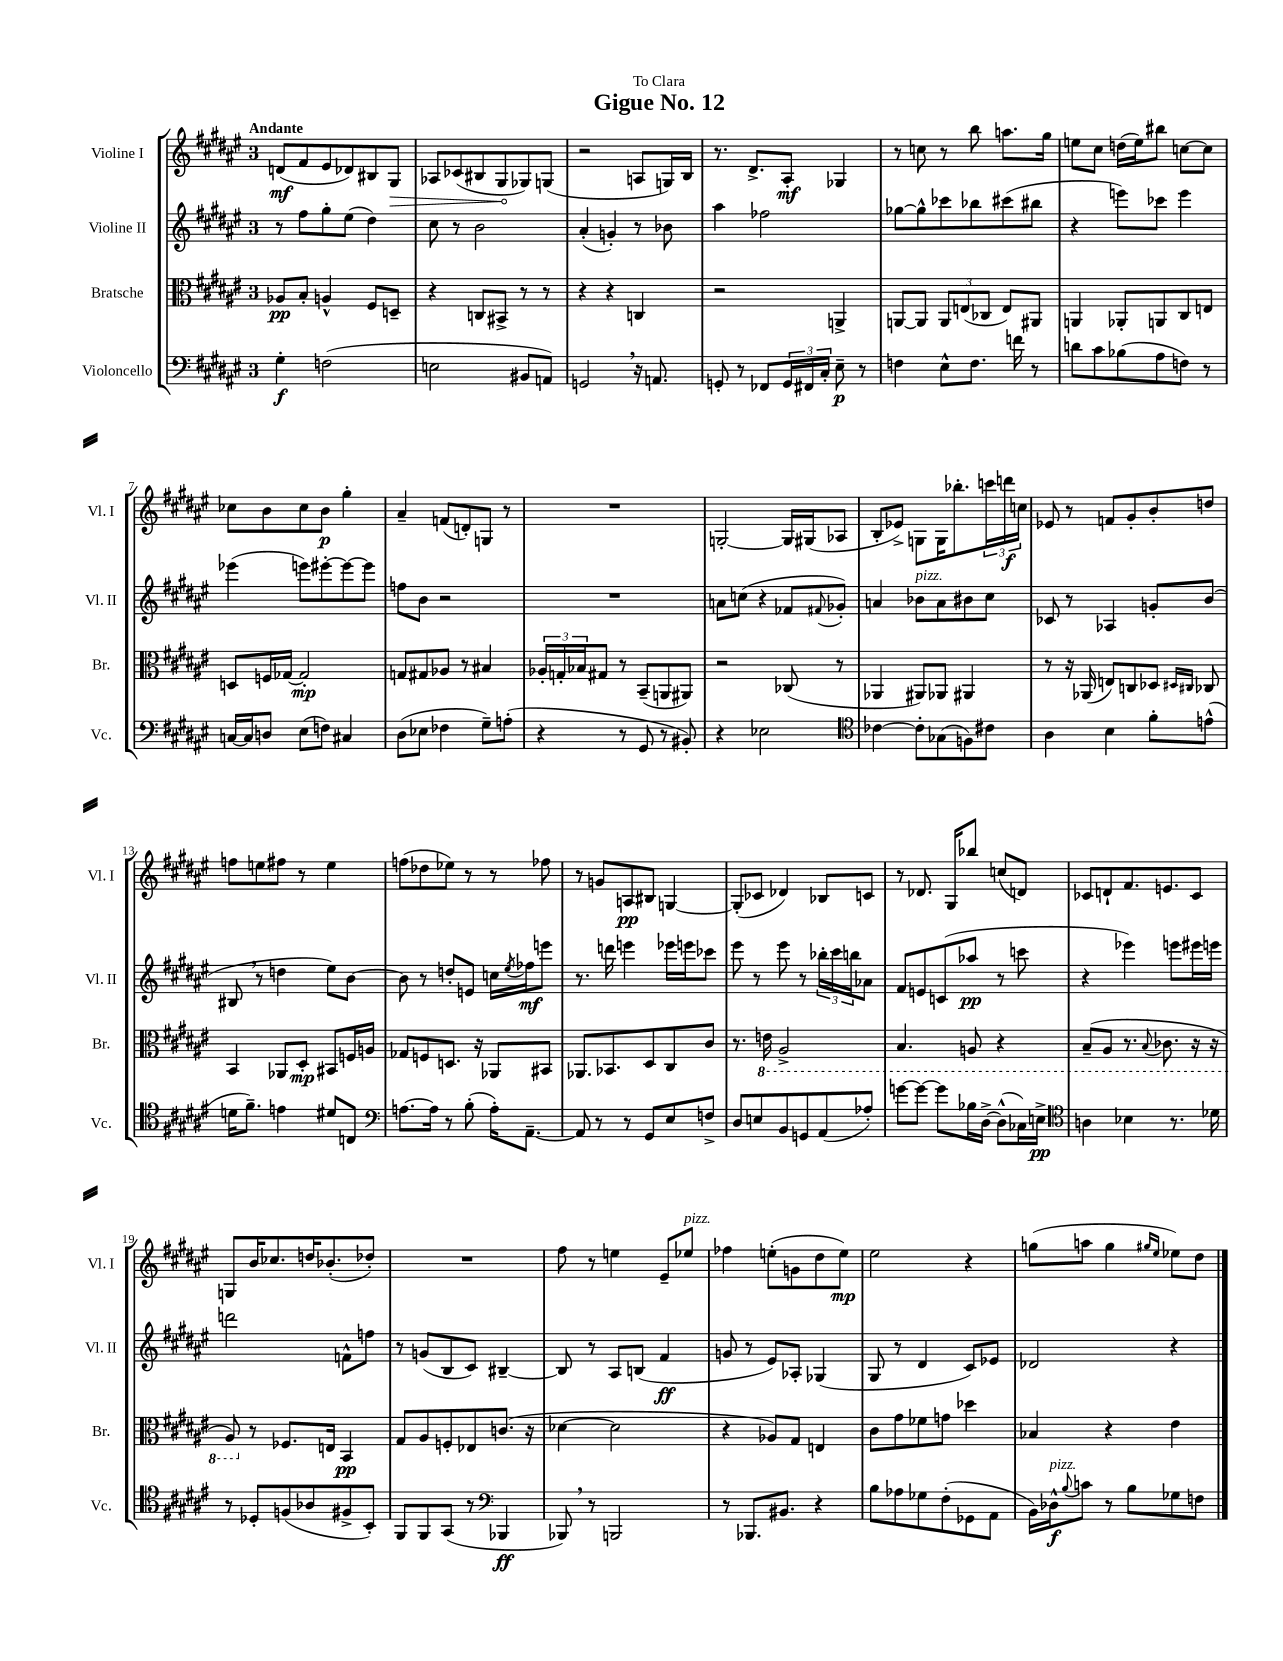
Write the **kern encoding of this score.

**kern	**kern	**kern	**kern
*staff4	*staff3	*staff2	*staff1
*clefF4	*clefC3	*clefG2	*clefG2
*k[f#c#g#d#a#e#]	*k[f#c#g#d#a#e#]	*k[f#c#g#d#a#e#]	*k[f#c#g#d#a#e#]
*M3/4	*M3/4	*M3/4	*M3/4
4G#'	8A-	8r	(8d
.	8B'	8ff#	8f#
(2F	4A^^	8gg#'	8e#
.	.	(8ee#	8d-)
.	8F#	4dd#)	8B#
.	8D~	.	8G#
=	=	=	=
2E	4r	8cc#	8A-
.	.	8r	(8c-
.	8C	2b	8B#
.	8BB#^	.	8G#
8BB#	8r	.	8G-)
8AA)	8r	.	(8G
=	=	=	=
2GG	4r	(4a#'	2r
.	4r	4g')	.
16r	4C	8r	8A
8.AA	.	.	.
.	.	8b-	16G)
.	.	.	16B
=	=	=	=
8GG'	2r	4aa#	8.r
8r	.	.	.
.	.	.	8.d#^
8FF-	.	2ff-	.
24GG	.	.	8A#'
24FF#	.	.	.
24C#'	.	.	.
8E#~	4AA^	.	4G-
8r	.	.	.
=	=	=	=
4F	[8AA	[8gg-	8r
.	8AA]	8gg-^^]	8cc
8E#^^	12AA	8ccc-	8r
.	(12E	.	.
8.F	.	8bb-	8bb
.	12C-	.	.
.	8E)	(8ccc#	8.aa
16f	.	.	.
8r	8AA#	8bb#	.
.	.	.	16gg#
=	=	=	=
8d	4AA	4r	8ee
8c#	.	.	8cc#
(8B-	8AA-'	8eee)	(16dd
.	.	.	16ee)
8A#	8AA	8ccc-	8bb#
8F)	8C#	4eee	[8cc
8r	8E	.	8cc]
=	=	=	=
[16C	8D	(4eee-	8cc-
16C]	.	.	.
8D	16F	.	8b
.	[16G-	.	.
(8E#	2G-']	8eee)	8cc-
8F)	.	[8eee#'	8b
4C#	.	8eee#_	4gg#'
.	.	8eee#]	.
=	=	=	=
(8D#	8G	8ff	4a#~
8E-	8G#	8b	.
4F-	8A-	2r	(8f
.	8r	.	8d')
8G#~)	4B#	.	8G
(8A'	.	.	8r
=	=	=	=
4r	24A-'	2.r	2.r
.	24G'	.	.
.	24B-	.	.
.	8G#	.	.
8r	8r	.	.
8GG#	(8BB~	.	.
8r	8AA	.	.
8BB#')	8AA#)	.	.
=	=	=	=
4r	2r	8a	[2G'
.	.	(8cc	.
2E-	.	4r	.
.	(8C-	8f-	16G]
.	.	.	(16G#
.	.	8qqf#	.
.	8r	8g-')	8A-
=	=	=	=
*clefC4	*	*	*
[4c-	4AA-	4a	8B'
.	.	.	8e-^)
8c-']	8AA#)	8b-	8G
(8G-	8AA-	8a	16G
.	.	.	8.bb-'
8F)	4AA#	8b#	.
8c#	.	8cc#	24ccc
.	.	.	24ddd
.	.	.	24cc
=	=	=	=
4A#	8r	8c-	8e-
.	16r	8r	8r
.	(16AA-	.	.
4B	8E)	4A-	8f
.	8C	.	8g#'
8f#'	8D-	8g'	8b'
.	16qqD#	.	.
.	16qqC#	.	.
(8e^^	8C-	(8b	8dd
=	=	=	=
16d	4BB	8B#	8ff
8.f#~)	.	.	.
.	.	8r	8ee
4e	8AA-	4dd	8ff#
.	8D#'	.	8r
8d#	8BB#	8ee#)	4ee
8C	16F	[8b	.
.	16A	.	.
=	=	=	=
*clefF4	*	*	*
[8.A	8G-	8b]	(8ff
.	8F	8r	8dd-
16A]	.	.	.
8r	8.D	8dd'	8ee-)
(8B'	.	8e	8r
.	16r	.	.
16A')	8AA-	16cc	8r
.	.	8qee#	.
[8.AA#~	.	16ff-	.
.	8BB#	8eee	8ff-
=	=	=	=
8AA#]	8.AA-	8.r	8r
8r	.	.	8g
.	8.BB-	16ddd	.
8r	.	4eee	8A
8GG#	8D#	.	8B#
8E#	8C#	16eee-	[4G
.	.	16eee	.
8F^	8c#	8ccc-	.
=	=	=	=
8D#	8.r	8eee#	(8G']
8E	.	8r	8c-
.	16E	.	.
8BB	2AA#^	8eee#	4d-)
8GG	.	8r	.
(8AA#	.	24bb-'	8B-
.	.	24ccc#	.
.	.	24bb	.
8A-')	.	8a-	8c
=	=	=	=
[8g	4.BB	8f#	8r
8g_	.	8e	8.d-
8g]	.	(8c	.
.	.	.	16G#
16B-	8AA	8aa-	8bb-
[16D#^	.	.	.
(8D#^^]	4r	8r	(8cc
16C-)	.	8ccc	8d)
16E^	.	.	.
=	=	=	=
*clefC4	*	*	*
4A	(8BB~	4r	8c-
.	8AA#	.	8d`
4B-	8.r	4eee-)	8.f#
.	8qqBB	.	.
.	8.C-	.	8.e
8.r	.	8eee	.
.	16r	16eee#	8c-
16d-	16r	16eee	.
=	=	=	=
8r	8AA#)	2ddd	8G
8D-'	8r	.	16b
.	.	.	8.cc-
(8F	8.F-	.	.
8A-	.	.	16dd
.	16E	.	(8.b-'
8F#^	4BB	8f^^	.
8BB')	.	8ff	8dd-')
=	=	=	=
8FF#	8G#	8r	2.r
8FF#	8A#	(8g	.
(8GG#	8F'	8B	.
8r	8E-	8c#)	.
*clefF4	*	*	*
4BBB-	(8.c	[4B#~	.
.	16r	.	.
=	=	=	=
8BBB-)	[4d-	8B#]	8ff#
8r	.	8r	8r
2BBB	2d-]	8A#	4ee
.	.	(8B	.
.	.	4f#	8e#~
.	.	.	8ee-
=	=	=	=
8r	4r	8g	4ff-
8.BBB-	.	8r	.
.	8A-)	8e#)	(8ee'
8.BB#	.	.	.
.	8G#	8A-'	8g
4r	4E	(4G-	8dd#
.	.	.	8ee)
=	=	=	=
8B	8c#	8G#	2ee#
8A-	8g#	8r	.
8G-	8f-	4d#	.
(8F#'	8g	.	.
8GG-	4dd-	8c#)	4r
8AA#	.	8e-	.
=	=	=	=
16BB)	4B-	2d-	(8gg
16D-^^	.	.	.
8qqB	.	.	.
8c	.	.	8aa
8r	4r	.	4gg
8B	.	.	.
.	.	.	16qqgg#
.	.	.	16qqee#
8G-	4e#	4r	8ee-)
8F	.	.	8dd#
==	==	==	==
*-	*-	*-	*-
